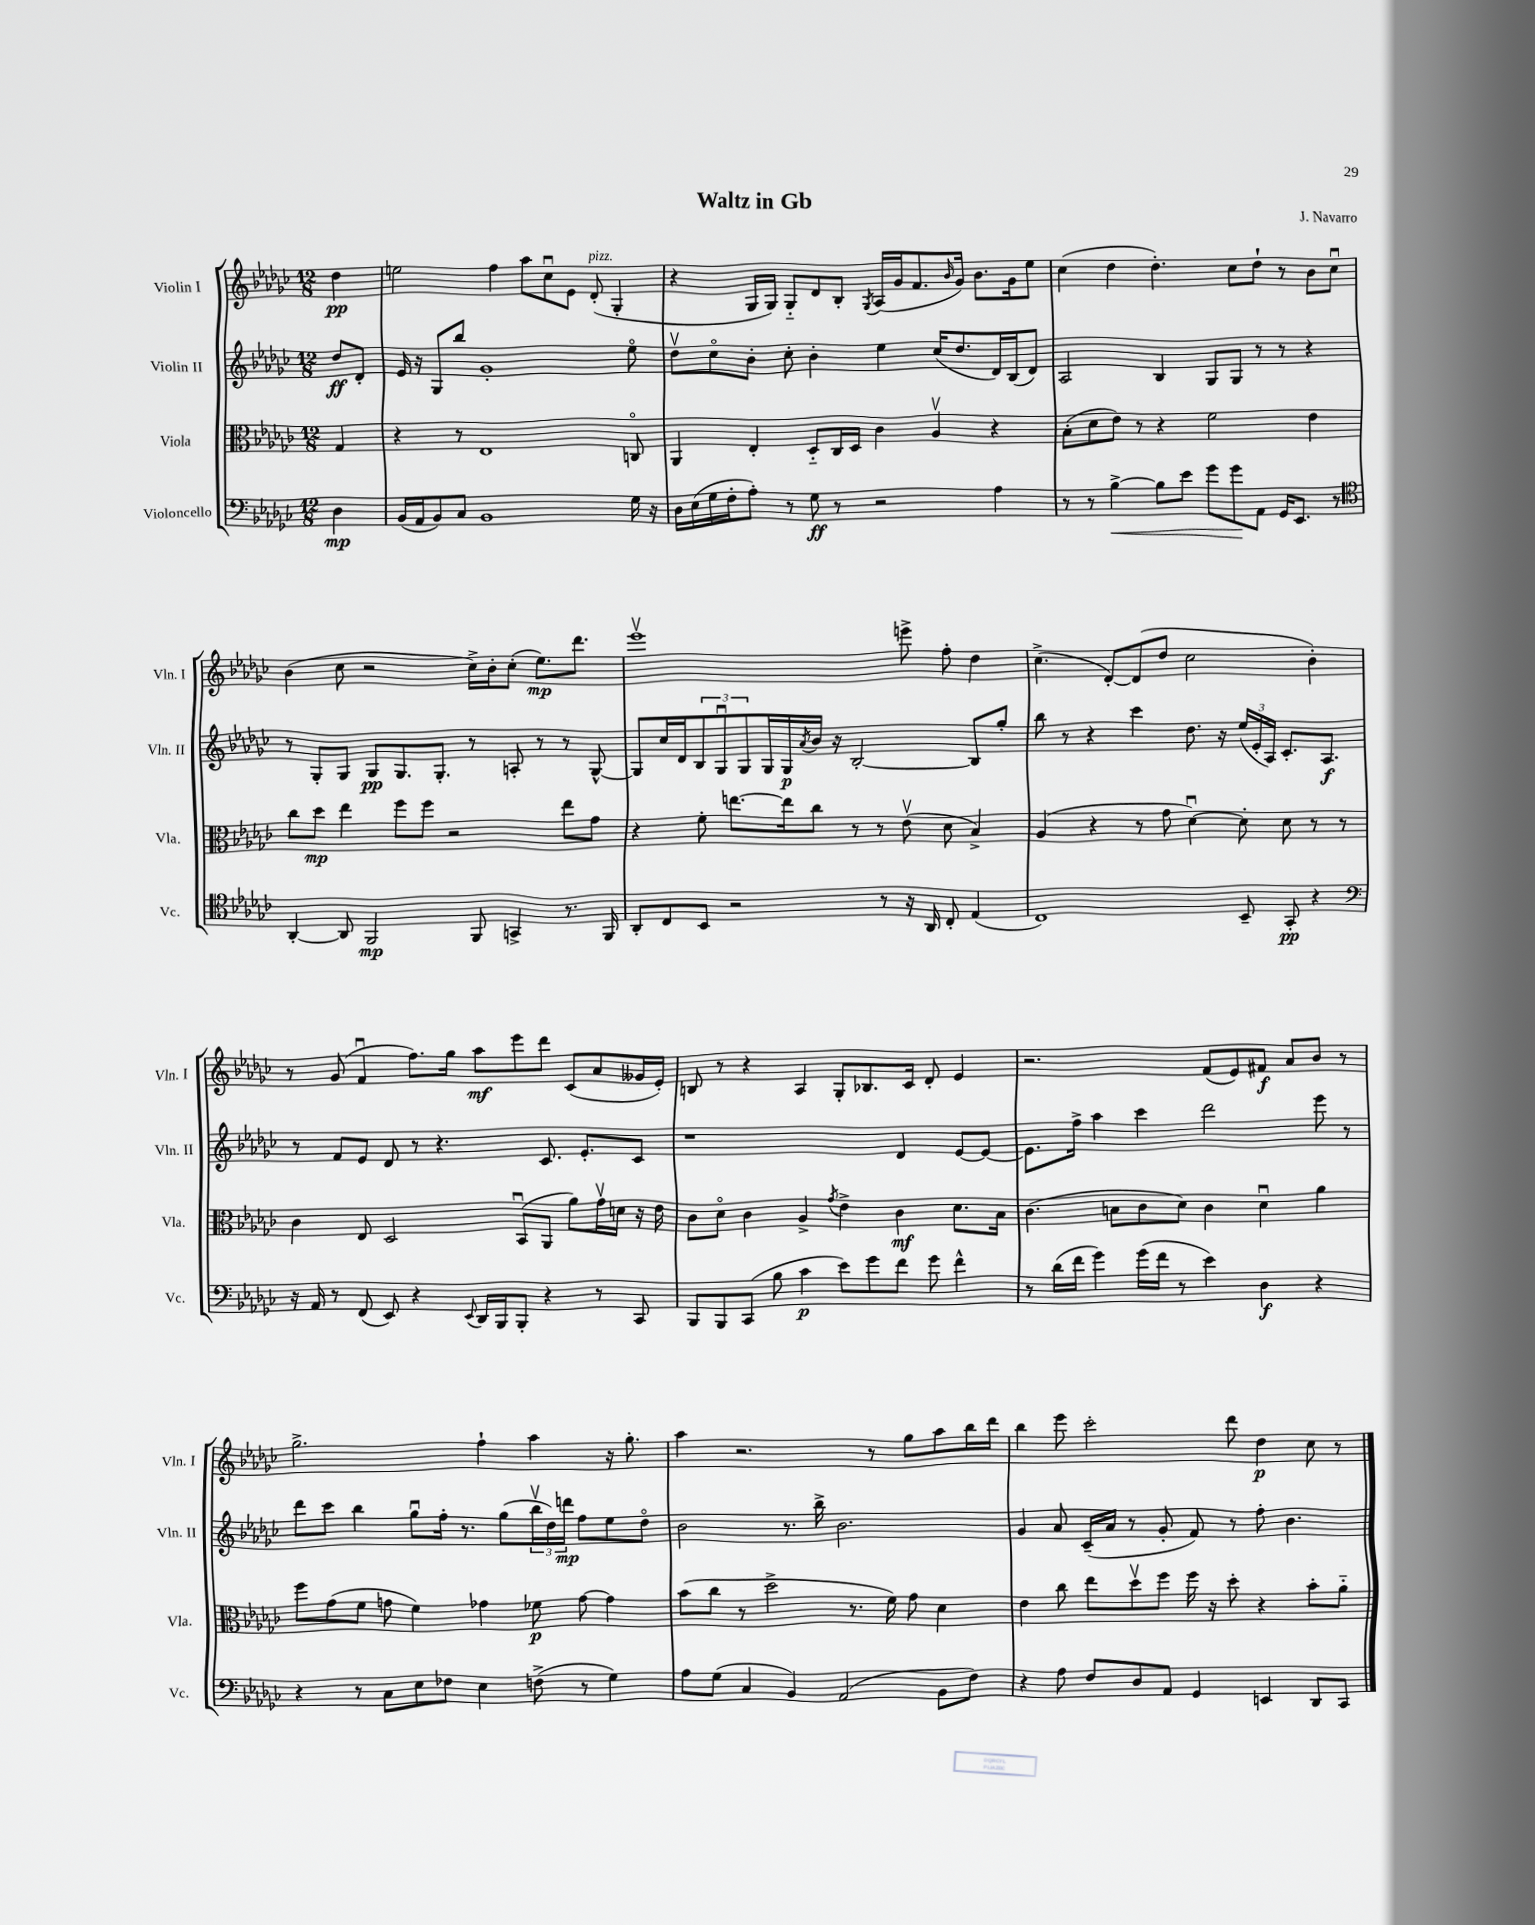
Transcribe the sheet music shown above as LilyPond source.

\header { title = "Waltz in Gb" composer = "J. Navarro" }
<<
\new StaffGroup <<
\new Staff = "s0" \with { instrumentName = "Violin I" shortInstrumentName = "Vln. I" } {
    \clef treble \key ges \major \numericTimeSignature \time 12/8 \partial 4
    des''4\pp |
    e''2 f''4 aes''8 ces''8\downbow ees'8 des'8-.^\markup { \italic "pizz." }( ges4-. |
    r4 ges16 ges16) ges8-_ des'8 bes8-. \acciaccatura { ges8 } aes16( ges'16 f'8. \grace { bes'16 } ges'16) bes'8. ges'16 ees''8 |
    ces''4( des''4 des''4.-.) ces''8 des''8-! r8 bes'8 ces''8\downbow |
    bes'4( ces''8 r2 ces''16->) bes'16-. ces''8-.( ees''8.\mp) des'''8. |
    ees'''1\upbow e'''8-> f''8-. des''4 |
    ces''4.->( des'8~-.) des'8( des''8 ces''2 bes'4-.) |
    r8 ges'8( f'4\downbow f''8.) ges''16 aes''8\mf ees'''8 des'''8 ces'8( aes'8 geses'16 ees'16-.) |
    b8 r8 r4 aes4 ges8-. bes8. ces'16 des'8-. ees'4 |
    r2. f'8( ees'8) fis'8\f aes'8 bes'8 r8 |
    ges''2.-> f''4-! aes''4 r16 ges''8.-. |
    aes''4 r2. r8 ges''8 aes''8 bes''16 des'''16 |
    bes''4 ees'''8 ces'''2-. des'''8 des''4\p ces''8 r8 \bar "|." |
}
\new Staff = "s1" \with { instrumentName = "Violin II" shortInstrumentName = "Vln. II" } {
    \clef treble \key ges \major \numericTimeSignature \time 12/8 \partial 4
    des''8\ff des'8-. |
    ees'16 r16 ges8 bes''8 ges'1-. ees''8\flageolet |
    des''8\upbow ces''8\flageolet bes'8-. ces''8-. bes'4-. ees''4 ces''16( des''8. des'16) bes16( des'8) |
    aes2 bes4 ges8 ges8 r8 r8 r4 |
    r8 ges8-. ges8 ges8\pp ges8. ges8.-. r8 a8-. r8 r8 ges8~-^ |
    ges8 ces''16 des'16 \tuplet 3/2 { bes8 ges8\downbow ges8 } ges16 ges16\p \acciaccatura { aes'8 } bes'16 r16 bes2~-. bes8 ges''8-. |
    bes''8 r8 r4 ces'''4 des''8. r16 \tuplet 3/2 { ees''16( ees'16-. aes16) } ces'8.-. aes8.\f |
    r8 f'8 ees'8 des'8 r8 r4. ces'8. ees'8.-. ces'8 |
    r1 des'4 ees'8~ ees'8~ |
    ees'8. f''16-> aes''4 ces'''4 des'''2 ees'''8 r8 |
    des'''8 ces'''8 bes''4 ges''8\downbow f''16-. r8. ges''8( \tuplet 3/2 { bes''16\upbow des''16) d'''16\mp } f''8 ees''8 des''8\flageolet |
    bes'2 r8. bes''16-> bes'2. |
    ges'4 aes'8 ces'16--( aes'16 r8 ges'8-. f'8) r8 f''8-. bes'4. \bar "|." |
}
\new Staff = "s2" \with { instrumentName = "Viola" shortInstrumentName = "Vla." } {
    \clef alto \key ges \major \numericTimeSignature \time 12/8 \partial 4
    ges4 |
    r4 r8 ees1 c8\flageolet |
    aes,4 ees4-. des8-_ ces16 des16 ces'4 aes4\upbow r4 |
    bes8-.( des'8 ees'8) r8 r4 f'2 ees'4 |
    ces''8 des''8\mp ees''4 f''8 f''8 r2 ees''8 ges'8 |
    r4 f'8-. e''8.~ e''16 ces''8 r8 r8 ees'8\upbow( des'8 bes4->) |
    aes4( r4 r8 ges'8 des'4~\downbow) des'8-. des'8 r8 r8 |
    ces'4 ees8 des2 bes,8\downbow( aes,8 aes'8) ges'16\upbow d'16 r16 ees'16 |
    ces'8 des'8\flageolet ces'4 aes4-> \acciaccatura { ges'8 } ees'4-> ces'4\mf des'8. bes16 |
    ces'4.( b8 ces'8 des'8) ces'4 des'4\downbow aes'4 |
    f''8 ges'8( f'8 g'8 f'4) ges'4 fes'8\p ges'8~ ges'4 |
    bes'8( ces''8 r8 des''2-> r8. f'16) ges'8 des'4 |
    ees'4 ces''8 ees''8 des''8\upbow f''8 f''16 r16 des''8-. r4 bes'8-. aes'8-_ \bar "|." |
}
\new Staff = "s3" \with { instrumentName = "Violoncello" shortInstrumentName = "Vc." } {
    \clef bass \key ges \major \numericTimeSignature \time 12/8 \partial 4
    des4\mp |
    bes,16( aes,16 bes,8) ces8 bes,1 ges16 r16 |
    des16 ees16( ges16 f16-. aes8-.) r8 ges8\ff r8 r2 aes4 |
    r8 r8 bes4~->\< bes8 ees'8 ges'8 ges'8\! aes,8 ges,16 ees,8. r8 |
    \clef tenor aes,4~-. aes,8 f,2\mp f,8 g,4-> r8. f,16 |
    aes,8-. ces8 bes,8 r2 r8 r16 aes,16 ces8-. ees4( |
    ces1) bes,8-- ges,8-.\pp r4 |
    \clef bass r16 aes,16 r8 f,8( ees,8) r4 \appoggiatura { ees,8 } des,16 bes,,16 bes,,8-. r4 r8 ces,8 |
    bes,,8 bes,,8 ces,8( bes8 ces'4\p ees'8) ges'8 f'8 ges'8 f'4-^ |
    r8 des'16( f'16 ges'4) ges'16( f'16 r8 ees'4) des4\f r4 |
    r4 r8 ces8 ees8 fes8 ees4 f8->( r8 ges4) |
    aes8 ges8( ces4 bes,4) aes,2( bes,8 f8) |
    r4 aes8 f8 des8 aes,8 ges,4 e,4 des,8 ces,8 \bar "|." |
}
>>
>>
\layout { \context { \Score \remove "Bar_number_engraver" } }
